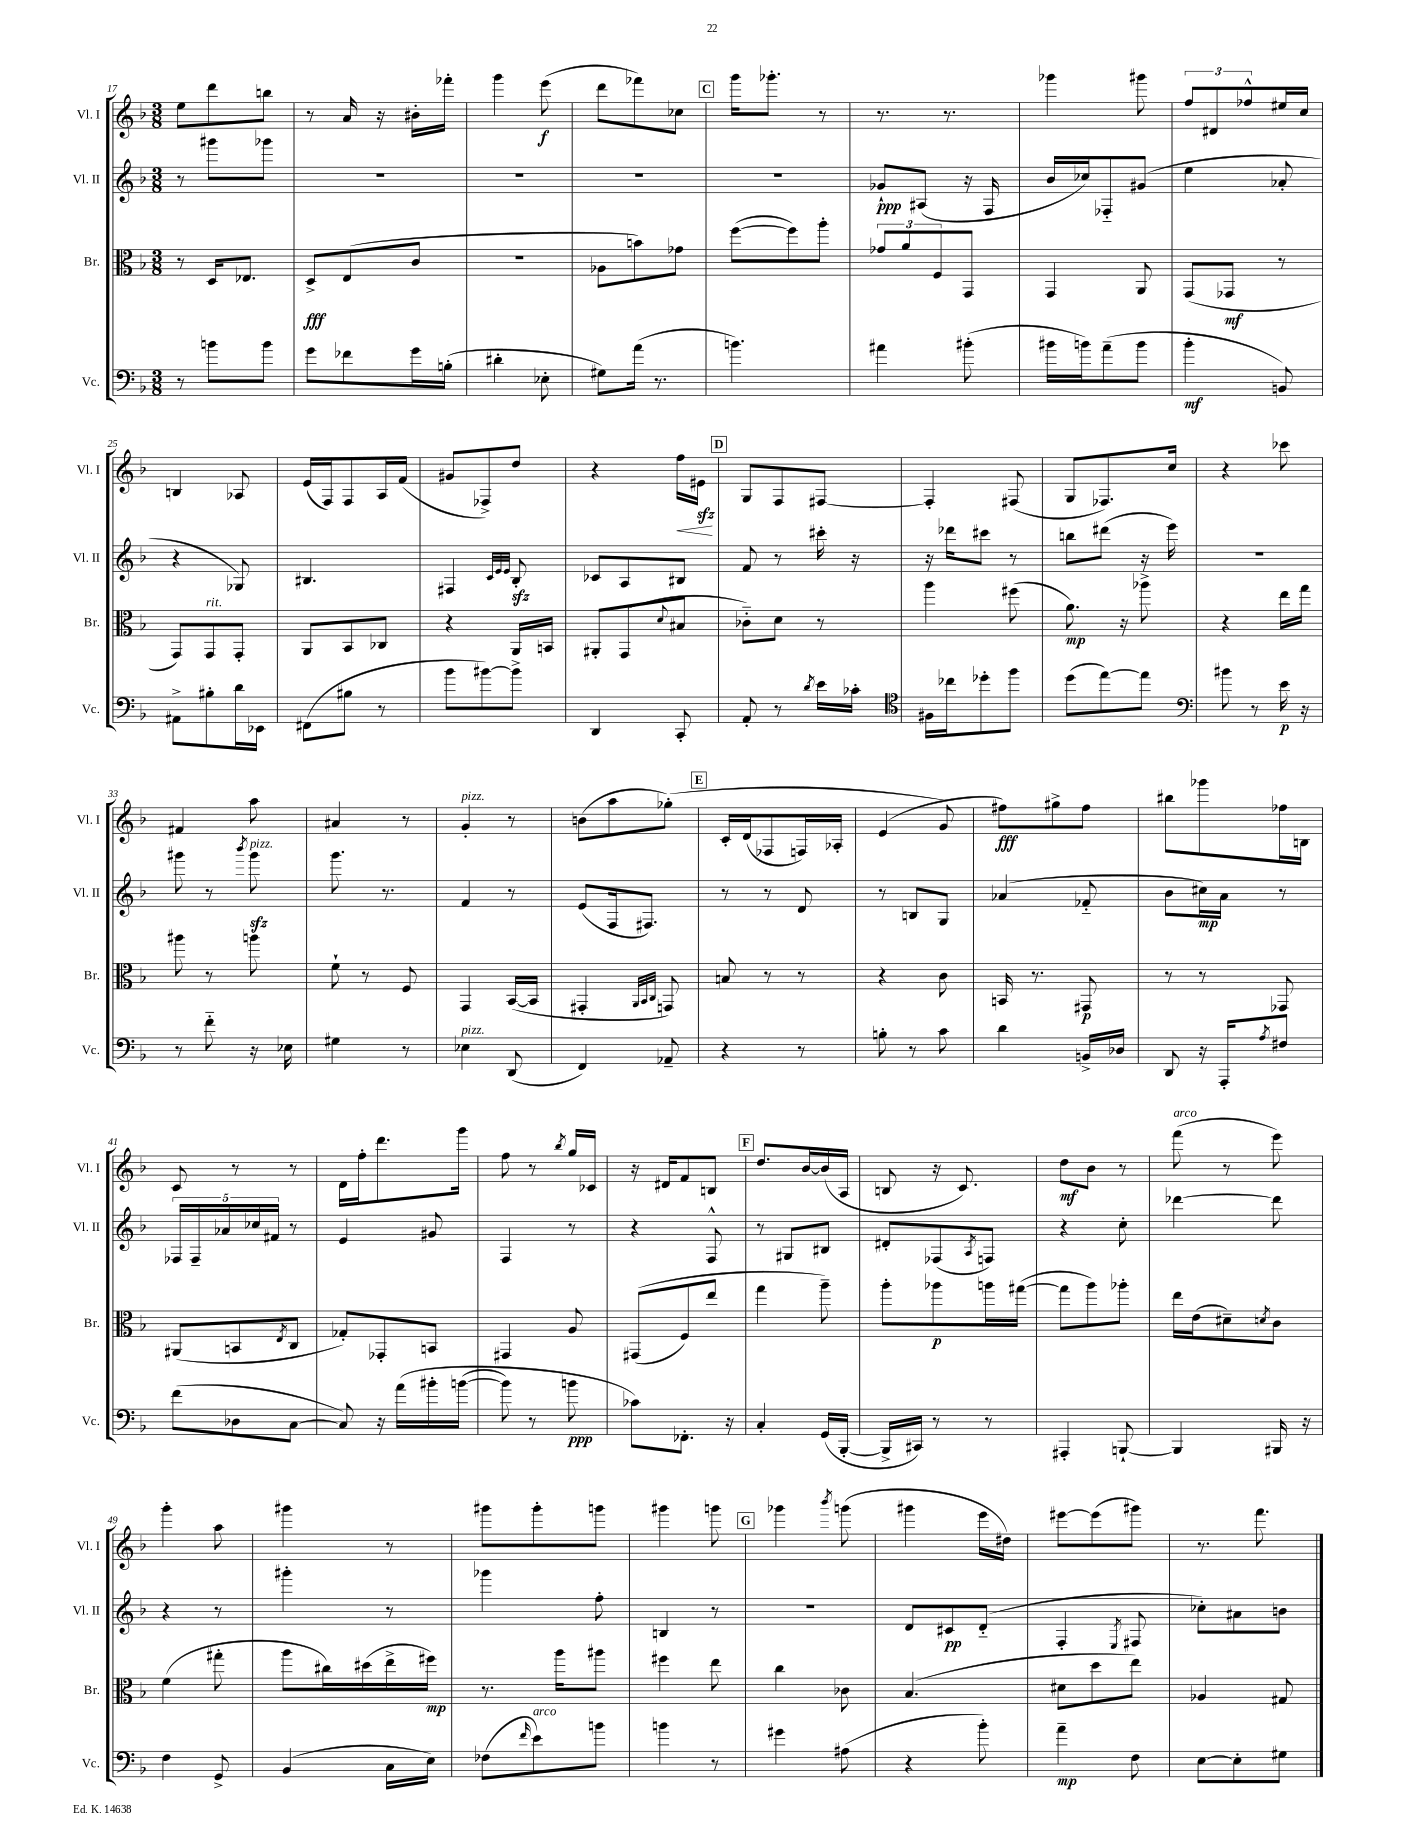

**kern	**dynam	**kern	**dynam	**kern	**dynam	**kern	**dynam
*part4	*part4	*part3	*part3	*part2	*part2	*part1	*part1
*staff4	*staff4	*staff3	*staff3	*staff2	*staff2	*staff1	*staff1
*I"Vc.	*	*I"Br.	*	*I"Vl. II	*	*I"Vl. I	*
*I'Vc.	*	*I'Br.	*	*I'Vl. II	*	*I'Vl. I	*
*clefF4	*	*clefC3	*	*clefG2	*	*clefG2	*
*k[b-]	*	*k[b-]	*	*k[b-]	*	*k[b-]	*
*M3/8	*	*M3/8	*	*M3/8	*	*M3/8	*
=17	=17	=17	=17	=17	=17	=17	=17
8r	.	8r	.	8r	.	8ee\L	.
8bn\L	.	16D/KL	.	8ggg#X\L	.	8ddd\	.
.	.	8.E-X/J	.	.	.	.	.
8b\J	.	.	.	8ggg-X\J	.	8bbn\J	.
=18	=18	=18	=18	=18	=18	=18	=18
8g\L	.	8D^/L	fff	4.r	.	8r	.
8f-X\	.	(8E/	.	.	.	16a/	.
.	.	.	.	.	.	16r	.
16g\L	.	8c/J	.	.	.	16b#X'\LL	.
(16Bn'\JJ	.	.	.	.	.	16fff-X'\JJ	.
=19	=19	=19	=19	=19	=19	=19	=19
4d#X'\	.	4.r	.	4.r	.	4ggg\	.
8E-X'\	.	.	.	.	.	(8eee\	f
=20	=20	=20	=20	=20	=20	=20	=20
8G#X\L)	.	8A-X\L	.	4.r	.	8ddd\L	.
(16a\Jk	.	8bn\)	.	.	.	8fff-X\)	.
8.r	.	.	.	.	.	.	.
.	.	8g-X\J	.	.	.	8cc-X\J	.
!!LO:REH:place=s1:t=C
=21	=21	=21	=21	=21	=21	=21	=21
4.bn\)	.	([8ff\L	.	4.r	.	16ggg\KL	.
.	.	.	.	.	.	8.ggg-X'\J	.
.	.	8ff\])	.	.	.	.	.
.	.	8aa'\J	.	.	.	8r	.
=22	=22	=22	=22	=22	=22	=22	=22
4a#X\	.	12g-X/L	.	8g-X`/L	ppp	8.r	.
.	.	12a/	.	.	.	.	.
.	.	.	.	(8A#X/J	.	.	.
.	.	12F/	.	.	.	.	.
.	.	.	.	.	.	8.r	.
(8b#X'\	.	8GG/J	.	16r	.	.	.
.	.	.	.	16F/	.	.	.
=23	=23	=23	=23	=23	=23	=23	=23
16b#X\LL	.	4GG/	.	16b-/LL	.	4ggg-X\	.
16bn\J)	.	.	.	16cc-X/J)	.	.	.
(8a~\	.	.	.	8F-X/	.	.	.
8b\J	.	8AA/	.	(8g#X/J	.	8ggg#X\	.
=24	=24	=24	=24	=24	=24	=24	=24
4b-'\	mf	(8GG/L	.	4ee\	.	12ff/L	.
.	.	.	.	.	.	12d#X/	.
.	.	8GG-X/J	mf	.	.	.	.
.	.	.	.	.	.	12ff-X^^/	.
8BBn/)	.	8r	.	8a-X'/	.	16ee#X/L	.
.	.	.	.	.	.	16cc/JJ	.
!!LO:LB:g=z
=25	=25	=25	=25	=25	=25	=25	=25
8AA#X^\L	.	8GG/L)	.	4r	.	4Bn/	.
!	!	!LO:TX:a:i:t=rit.	!	!	!	!	!
8B#X'\	.	8GG/	.	.	.	.	.
16d\L	.	8GG'/J	.	8G-X/)	.	8A-X/	.
16EE-X\JJ	.	.	.	.	.	.	.
=26	=26	=26	=26	=26	=26	=26	=26
(8FF#X\L	.	8AA/L	.	4.B#X/	.	(16e/LL	.
.	.	.	.	.	.	16F/J)	.
8B#X\J	.	8BB-/	.	.	.	8F/	.
8r	.	8C-X/J	.	.	.	16A/L	.
.	.	.	.	.	.	(16f/JJ	.
=27	=27	=27	=27	=27	=27	=27	=27
8b-\L	.	4r	.	4F#X/	.	8g#X/L	.
[8b#X\)	.	.	.	.	.	8F-X^/)	.
.	.	.	.	32qqc/LLL	.	.	.
.	.	.	.	32qqe/	.	.	.
.	.	.	.	32qqe/JJJ	.	.	.
8b#^\J]	.	16AA/LL	.	8B-zz'/	.	8dd/J	.
.	.	16BBn/JJ	.	.	.	.	.
=28	=28	=28	=28	=28	=28	=28	=28
4DD/	.	8AA#X'/L	.	8c-X/L	.	4r	.
.	.	(8GG/	.	8A/	.	.	.
.	.	8qqd/	.	.	.	.	.
!	!	!	!	!	!	!	!LO:HP:b
8CC'/	.	8B#X/J	.	8B#X/J	.	16ff\LL	<
.	.	.	.	.	.	16e#Xzz\JJ	.
.	.	.	.	.	.	.	[
!!LO:REH:place=s1:t=D
=29	=29	=29	=29	=29	=29	=29	=29
8AA'/	.	8c-X\L)	.	8f/	.	8G/L	.
8r	.	8d\J	.	8r	.	8F/	.
8qd/	.	.	.	.	.	.	.
16e\LL	.	8r	.	16ccc#X'\	.	[8F#X/J	.
16c-X'\JJ	.	.	.	16r	.	.	.
=30	=30	=30	=30	=30	=30	=30	=30
*clefC4	*	*	*	*	*	*	*
16F#X\LL	.	4aa\	.	16r	.	4F#'/]	.
16cc-X\J	.	.	.	16ddd-X\KL	.	.	.
8dd-X'\	.	.	.	8ccc#X\J	.	.	.
8ff\J	.	(8ff#X\	.	8r	.	(8F#X/	.
=31	=31	=31	=31	=31	=31	=31	=31
(8dd\L	.	8.a\)	mp	8bbn\L	.	8G/L	.
[8ee\)	.	.	.	(8ddd#X\J	.	8.F-X/)	.
.	.	16r	.	.	.	.	.
8ee\J]	.	8aa-X^\	.	16r	.	.	.
.	.	.	.	16eee\)	.	16cc/Jk	.
=32	=32	=32	=32	=32	=32	=32	=32
*clefF4	*	*	*	*	*	*	*
8b#X\	.	4r	.	4.r	.	4r	.
8r	.	.	.	.	.	.	.
16e\	p	16ee\LL	.	.	.	8ccc-X\	.
16r	.	16gg\JJ	.	.	.	.	.
!!LO:LB:g=z
=33	=33	=33	=33	=33	=33	=33	=33
8r	.	8aa#X\	.	8ggg#X\	.	4f#X/	.
8f\	.	8r	.	8r	.	.	.
.	.	.	.	8qbbb-/	.	.	.
!	!	!	!	!LO:TX:a:i:t=pizz.	!	!	!
16r	.	8aan\	.	8ggg#zz\	.	8aa\	.
16E-X\	.	.	.	.	.	.	.
=34	=34	=34	=34	=34	=34	=34	=34
4G#X\	.	8f`\	.	8.ggg\	.	4a#X/	.
.	.	8r	.	.	.	.	.
.	.	.	.	8.r	.	.	.
8r	.	8F/	.	.	.	8r	.
=35	=35	=35	=35	=35	=35	=35	=35
!	!	!	!	!	!	!LO:TX:a:i:t=pizz.	!
!LO:TX:a:i:t=pizz.	!	!	!	!	!	!	!
4E-X\	.	4GG/	.	4f/	.	4g'/	.
(8DD/	.	([16BB-/LL	.	8r	.	8r	.
.	.	16BB-/JJ]	.	.	.	.	.
=36	=36	=36	=36	=36	=36	=36	=36
4FF/)	.	4GG#X'/	.	(8e/L	.	(8bn\L	.
.	.	.	.	16F/k	.	8aa\	.
.	.	.	.	8.F#X/J)	.	.	.
.	.	32qqAA/LLL	.	.	.	.	.
.	.	32qqBB-/	.	.	.	.	.
.	.	32qqC/JJJ	.	.	.	.	.
8AA-X~/	.	8GGn/)	.	.	.	(8gg-X'\J)	.
!!LO:REH:place=s1:t=E
=37	=37	=37	=37	=37	=37	=37	=37
4r	.	8Bn/	.	8r	.	16c'/LL	.
.	.	.	.	.	.	(16d/J	.
.	.	8r	.	8r	.	8F-X/	.
8r	.	8r	.	8d/	.	16Fn/L)	.
.	.	.	.	.	.	16A-X'/JJ	.
=38	=38	=38	=38	=38	=38	=38	=38
8Bn'\	.	4r	.	8r	.	(4e/	.
8r	.	.	.	8Bn/L	.	.	.
8c\	.	8c\	.	8G/J	.	8g/)	.
=39	=39	=39	=39	=39	=39	=39	=39
4d\	.	16BBn/	.	(4a-X/	.	8ff#X\L)	fff
.	.	8.r	.	.	.	.	.
.	.	.	.	.	.	8gg#X^\	.
16BBn^/LL	.	8GG#X/	p	8f-X/	.	8ff#\J	.
16D-X/JJ	.	.	.	.	.	.	.
=40	=40	=40	=40	=40	=40	=40	=40
8DD/	.	8r	.	8b-\L	.	8bb#X\L	.
16r	.	8r	.	16cc#X\L)	mp	8ggg-X\	.
16AAA'/KL	.	.	.	16a\JJ	.	.	.
8qA/	.	.	.	.	.	.	.
8F#X/J	.	8GG-X/	.	8r	.	16ff-X\L	.
.	.	.	.	.	.	16Bn\JJ	.
!!LO:LB:g=z
=41	=41	=41	=41	=41	=41	=41	=41
(8f\L	.	(8AA#X/L	.	20F-X/LL	.	8c/	.
.	.	.	.	20F-~/	.	.	.
.	.	.	.	20a-X/	.	.	.
8D-X\	.	8BBn/	.	.	.	8r	.
.	.	.	.	20cc-X/	.	.	.
.	.	.	.	20f#X/JJ	.	.	.
.	.	8qE/	.	.	.	.	.
[8C\J	.	8C/J	.	8r	.	8r	.
=42	=42	=42	=42	=42	=42	=42	=42
8C/])	.	8G-X'/L)	.	4e/	.	16d\LL	.
.	.	.	.	.	.	16ff'\J	.
16r	.	8GG-X'/	.	.	.	8.ddd\	.
(16a\LL	.	.	.	.	.	.	.
16b#X'\	.	8BBn/J	.	8g#X/	.	.	.
([16bn\JJ	.	.	.	.	.	16ggg\Jk	.
=43	=43	=43	=43	=43	=43	=43	=43
8b\])	.	4GG#X/	.	4F/	.	8ff\	.
8r	.	.	.	.	.	8r	.
.	.	.	.	.	.	8qbb-/	.
8bn\	ppp	8A/	.	8r	.	16gg/LL	.
.	.	.	.	.	.	16c-X/JJ	.
=44	=44	=44	=44	=44	=44	=44	=44
8c-X\L)	.	((8GG#X/L	.	4r	.	16r	.
.	.	.	.	.	.	16d#X/KL	.
8.FF-X'\J	.	8F/)	.	.	.	8f/	.
.	.	8ee/J	.	8F^^/	.	8Bn/J	.
16r	.	.	.	.	.	.	.
!!LO:REH:place=s1:t=F
=45	=45	=45	=45	=45	=45	=45	=45
4C'/	.	4gg\	.	8r	.	8.dd/L	.
.	.	.	.	8G#X/L	.	.	.
.	.	.	.	.	.	[16b-/L	.
(16GG/LL	.	8aa~\)	.	8B#X/J	.	(16b-/]	.
[16BBB-'/JJ	.	.	.	.	.	16A/JJ	.
=46	=46	=46	=46	=46	=46	=46	=46
16BBB-^/LL]	.	8aa'\L	.	8d#X'/L	.	8Bn/	.
16CC#X/JJ)	.	.	.	.	.	.	.
8r	.	8aa-X\	p	(8F-X/	.	16r	.
.	.	.	.	.	.	8.c/)	.
.	.	.	.	8qA/	.	.	.
8r	.	16aan\L	.	8Fn/J)	.	.	.
.	.	([16gg#X\JJ	.	.	.	.	.
=47	=47	=47	=47	=47	=47	=47	=47
4AAA#X'/	.	8gg#\L]	.	4r	.	8dd\L	mf
.	.	8aa\)	.	.	.	8b-\J	.
[8BBBn`/	.	8aa-X'\J	.	8cc'\	.	8r	.
=48	=48	=48	=48	=48	=48	=48	=48
!	!	!	!	!	!	!LO:TX:a:i:t=arco	!
4BBB/]	.	16ee\LL	.	[4ddd-X\	.	(8fff\	.
.	.	(16e\J	.	.	.	.	.
.	.	8d#X~\)	.	.	.	8r	.
.	.	8qdn/	.	.	.	.	.
16BBB#X/	.	8c\J	.	8ddd-\]	.	8eee\)	.
16r	.	.	.	.	.	.	.
!!LO:LB:g=z
=49	=49	=49	=49	=49	=49	=49	=49
4F\	.	(4f\	.	4r	.	4ggg'\	.
8GG^/	.	8gg#X'\	.	8r	.	8aa\	.
=50	=50	=50	=50	=50	=50	=50	=50
(4BB-/	.	8aa\L	.	4ggg#X'\	.	4ggg#X\	.
.	.	16cc#X\L)	.	.	.	.	.
.	.	(16dd#X\	.	.	.	.	.
16C\LL	.	16ee^\	.	8r	.	8r	.
16E\JJ)	.	16ff#X\JJ)	mp	.	.	.	.
=51	=51	=51	=51	=51	=51	=51	=51
(8F-X\L	.	8.r	.	4ggg-X\	.	8ggg#X\L	.
16qqf/	.	.	.	.	.	.	.
!LO:TX:a:i:t=arco	!	!	!	!	!	!	!
8e\)	.	.	.	.	.	8ggg#'\	.
.	.	16aa\KL	.	.	.	.	.
8bn\J	.	8aa#X\J	.	8ff'\	.	8gggn\J	.
=52	=52	=52	=52	=52	=52	=52	=52
4bn\	.	4ff#X\	.	4Bn/	.	4ggg#X\	.
8r	.	8ee\	.	8r	.	8gggn\	.
!!LO:REH:place=s1:t=G
=53	=53	=53	=53	=53	=53	=53	=53
4g#X\	.	4cc\	.	4.r	.	4ggg-X\	.
.	.	.	.	.	.	8qbbb-/	.
(8A#X\	.	8c-X\	.	.	.	(8gggn\	.
=54	=54	=54	=54	=54	=54	=54	=54
4r	.	(4.B-/	.	8d/L	.	4ggg#X\	.
.	.	.	.	8c#X/	pp	.	.
8b-'\)	.	.	.	(8d/J	.	16eee\LL	.
.	.	.	.	.	.	16dd#X\JJ)	.
=55	=55	=55	=55	=55	=55	=55	=55
4a~\	mp	8d#X\L	.	4F'/	.	[8eee#X\L	.
.	.	8dd\	.	.	.	(8eee#\]	.
.	.	.	.	8qE/	.	.	.
8F\	.	8ee\J)	.	8F#X/	.	8ggg#X\J)	.
=56	=56	=56	=56	=56	=56	=56	=56
[8E\L	.	4A-X/	.	8cc-X'\L)	.	8.r	.
8E'\]	.	.	.	8a#X\	.	.	.
.	.	.	.	.	.	8.fff\	.
8G#X\J	.	8G#X/	.	8bn\J	.	.	.
==	==	==	==	==	==	==	==
*-	*-	*-	*-	*-	*-	*-	*-
